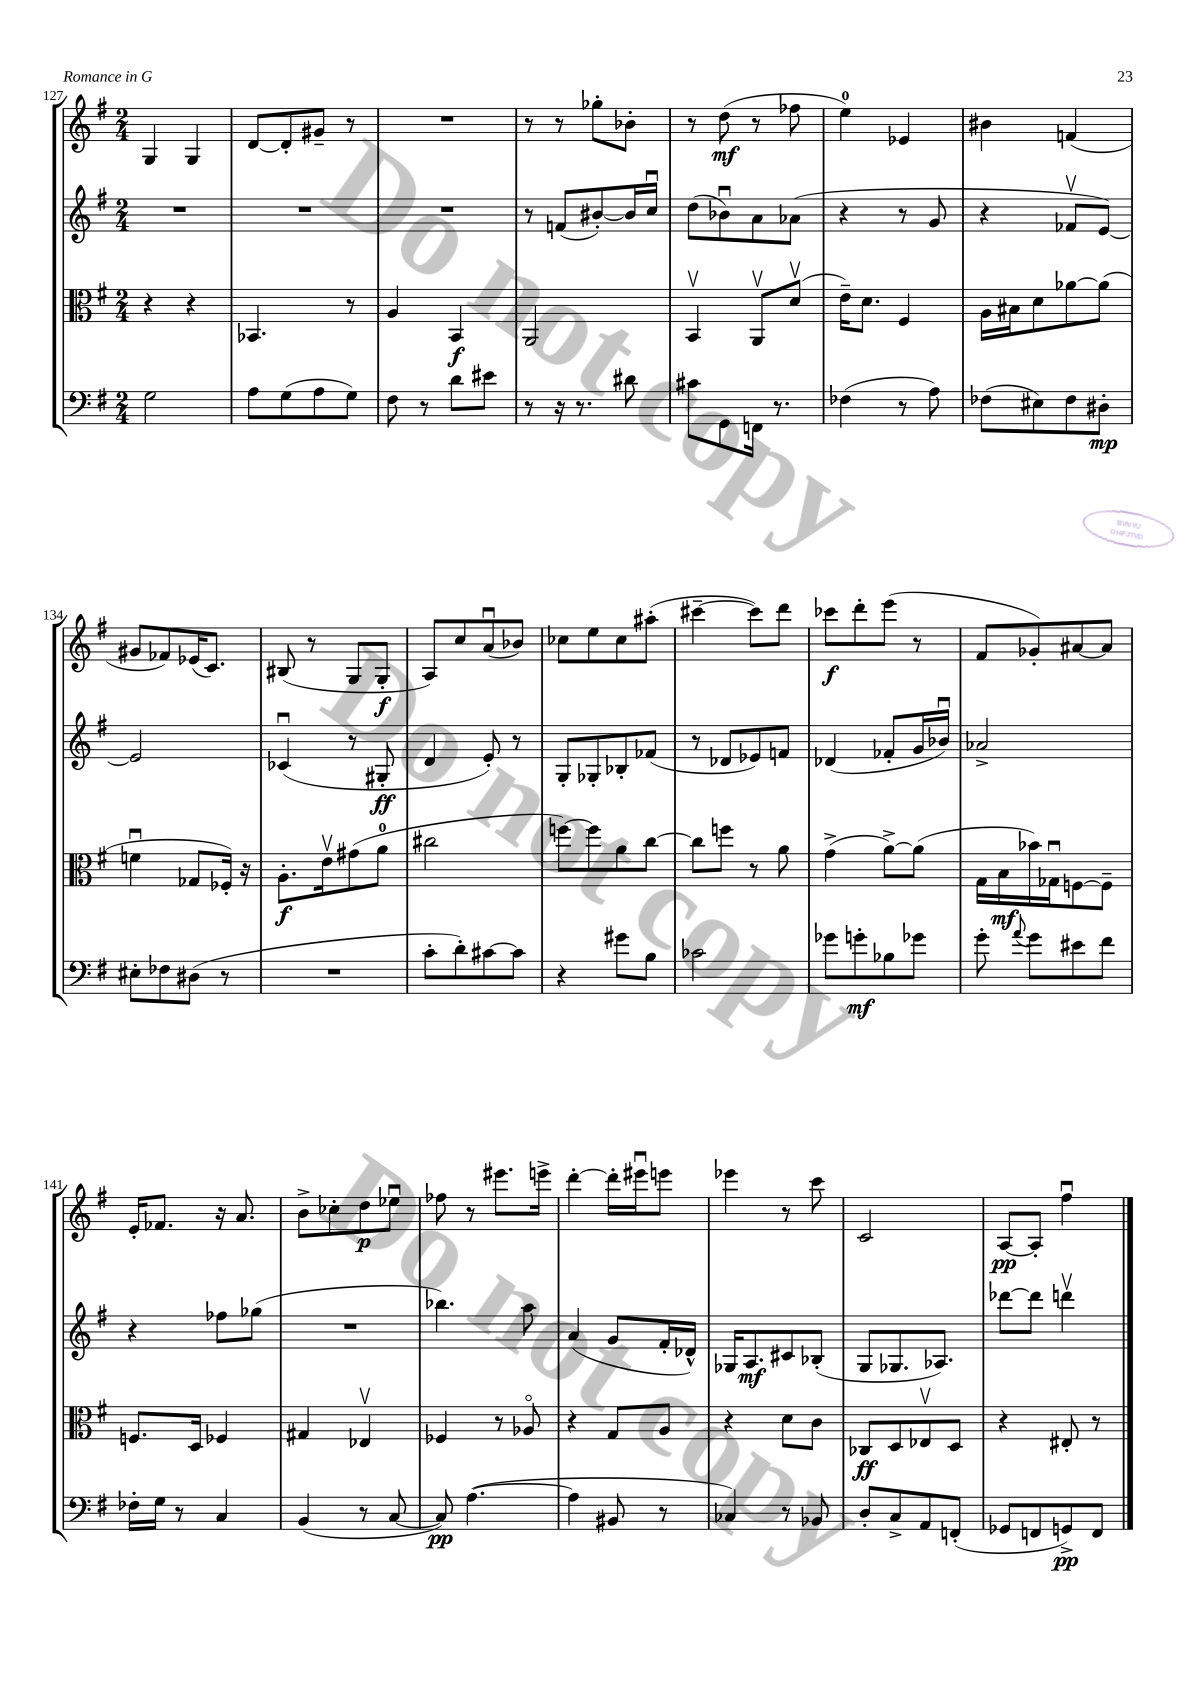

**kern	**dynam	**kern	**dynam	**kern	**dynam	**kern	**dynam
*part4	*part4	*part3	*part3	*part2	*part2	*part1	*part1
*staff4	*staff4	*staff3	*staff3	*staff2	*staff2	*staff1	*staff1
*clefF4	*	*clefC3	*	*clefG2	*	*clefG2	*
*k[f#]	*	*k[f#]	*	*k[f#]	*	*k[f#]	*
*M2/4	*	*M2/4	*	*M2/4	*	*M2/4	*
=127	=127	=127	=127	=127	=127	=127	=127
2G\	.	4r	.	2r	.	4G/	.
.	.	4r	.	.	.	4G/	.
=128	=128	=128	=128	=128	=128	=128	=128
8A\L	.	4.BB-X/	.	2r	.	[8d/L	.
(8G\	.	.	.	.	.	8d'/]	.
8A\	.	.	.	.	.	8g#X~/J	.
8G\J)	.	8r	.	.	.	8r	.
=129	=129	=129	=129	=129	=129	=129	=129
8F#\	.	4A/	.	2r	.	2r	.
8r	.	.	.	.	.	.	.
8d\L	.	4BB/	f	.	.	.	.
8e#X\J	.	.	.	.	.	.	.
=130	=130	=130	=130	=130	=130	=130	=130
8r	.	2AA/	.	8r	.	8r	.
16r	.	.	.	(8fn/L	.	8r	.
8.r	.	.	.	.	.	.	.
.	.	.	.	[8b#X'/)	.	8gg-X'\L	.
8d#X\	.	.	.	16b#/L]	.	8b-X'\J	.
.	.	.	.	16ccu/JJ	.	.	.
=131	=131	=131	=131	=131	=131	=131	=131
8c#X\L	.	4BBv/	.	(8dd\L	.	8r	.
8GG\	.	.	.	8b-Xu\)	.	(8dd\	mf
16FFn\Jk	.	8AAv/L	.	8a\	.	8r	.
8.r	.	.	.	.	.	.	.
.	.	(8dv/J	.	(8a-X\J	.	8ff-X\	.
=132	=132	=132	=132	=132	=132	=132	=132
(4F-X\	.	16e~\KL)	.	4r	.	4ee\)	.
.	.	8.d\J	.	.	.	.	.
8r	.	4F#/	.	8r	.	4e-X/	.
8A\)	.	.	.	8g/	.	.	.
=133	=133	=133	=133	=133	=133	=133	=133
(8F-X\L	.	16A\LL	.	4r	.	4b#X\	.
.	.	16B#X\J	.	.	.	.	.
8E#X\)	.	8d\	.	.	.	.	.
8F-\	.	[8a-X\	.	8f-Xv/L	.	(4fn/	.
8D#X'\J	mp	(8a-\J]	.	[8e/J)	.	.	.
!!LO:LB:g=z
=134	=134	=134	=134	=134	=134	=134	=134
8E#X'\L	.	4fnu\	.	2e/]	.	8g#X/L	.
8F-X\	.	.	.	.	.	8f-X/)	.
(8D#X\J	.	8G-X/L	.	.	.	(16e-X/K	.
.	.	.	.	.	.	8.c/J)	.
8r	.	16F-X'/Jk)	.	.	.	.	.
.	.	16r	.	.	.	.	.
=135	=135	=135	=135	=135	=135	=135	=135
2r	.	8.A'\L	f	(4c-Xu/	.	(8B#X/	.
.	.	.	.	.	.	8r	.
.	.	16ev\k	.	.	.	.	.
.	.	(8g#X\	.	8r	.	8G/L	.
.	.	8a\J	.	8G#X'/	ff	8G'/J	f
=136	=136	=136	=136	=136	=136	=136	=136
8c'\L	.	2cc#X\	.	4d/	.	8A/L)	.
8d'\)	.	.	.	.	.	8cc/	.
[8c#X\	.	.	.	8e'/)	.	(8au/	.
8c#\J]	.	.	.	8r	.	8b-X/J)	.
=137	=137	=137	=137	=137	=137	=137	=137
4r	.	[8ffn\L)	.	8G'/L	.	8cc-X\L	.
.	.	8ff\]	.	8G-X'/	.	8ee\	.
8g#X\L	.	8a\	.	8B-X'/	.	8cc-\	.
8B\J	.	[8cc\J	.	(8f-X/J	.	(8aa#X'\J	.
=138	=138	=138	=138	=138	=138	=138	=138
2c-X\	.	8cc\L]	.	8r	.	[4ccc#X~\	.
.	.	8ffn\J	.	8d-X/L	.	.	.
.	.	8r	.	8e-X/)	.	8ccc#\L])	.
.	.	8a\	.	8fn/J	.	8ddd\J	.
=139	=139	=139	=139	=139	=139	=139	=139
8g-X\L	.	(4g^\	.	(4d-X/	.	8ccc-X\L	f
8gn'\	mf	.	.	.	.	8ddd'\	.
8B-X\	.	[8a^\L)	.	8f-X'/L	.	(8eee\J	.
8g-X\J	.	(8a\J]	.	16g/L	.	8r	.
.	.	.	.	16b-Xu/JJ)	.	.	.
=140	=140	=140	=140	=140	=140	=140	=140
8g'\	.	16G\LL	.	2a-X^/	.	8f#/L	.
.	.	16B\	mf	.	.	.	.
8qqa/	.	.	.	.	.	.	.
8g\L	.	16b-X\)	.	.	.	8g-X'/)	.
.	.	16G-Xu\J	.	.	.	.	.
8e#X\	.	[8Fn\	.	.	.	[8a#X/	.
8f#\J	.	8F~\J]	.	.	.	8a#/J]	.
!!LO:LB:g=z
=141	=141	=141	=141	=141	=141	=141	=141
16F-X'\LL	.	8.Fn/L	.	4r	.	16e'/KL	.
16G\JJ	.	.	.	.	.	8.f-X/J	.
8r	.	.	.	.	.	.	.
.	.	16D/Jk	.	.	.	.	.
4C/	.	4F-X/	.	8ff-X\L	.	16r	.
.	.	.	.	.	.	8.a/	.
.	.	.	.	(8gg-X\J	.	.	.
=142	=142	=142	=142	=142	=142	=142	=142
(4BB/	.	4G#X/	.	2r	.	8b^\L	.
.	.	.	.	.	.	8cc-X'\	.
8r	.	4E-Xv/	.	.	.	8dd\	p
[8C/	.	.	.	.	.	8ee-Xu\J	.
=143	=143	=143	=143	=143	=143	=143	=143
8C/])	pp	4F-X/	.	4.bb-X\)	.	8ff-X\	.
([4.A\	.	.	.	.	.	8r	.
.	.	8r	.	.	.	8.eee#X\L	.
.	.	8A-X/	.	8aa\	.	.	.
.	.	.	.	.	.	16eeen^\Jk	.
=144	=144	=144	=144	=144	=144	=144	=144
4A\]	.	4r	.	(4a/	.	[4ddd'\	.
8BB#X/	.	8G/L	.	8g/L	.	16ddd'\LL]	.
.	.	.	.	.	.	16eee#Xu\J	.
8r	.	8A/J	.	16f#'/L	.	8eeen\J	.
.	.	.	.	16d-X^^/JJ)	.	.	.
=145	=145	=145	=145	=145	=145	=145	=145
4C-X/)	.	4r	.	16G-X/KL	.	4eee-X\	.
.	.	.	.	8.A/	mf	.	.
8r	.	8d\L	.	8c#X/	.	8r	.
8BB-X/	.	8c\J	.	(8B-X'/J	.	8ccc\	.
=146	=146	=146	=146	=146	=146	=146	=146
8D'/L	.	8C-X/L	ff	8G/L	.	2c/	.
8C^/	.	8D/	.	8.G-X/	.	.	.
8AA/	.	8E-Xv/	.	.	.	.	.
.	.	.	.	8.A-X/J)	.	.	.
(8FFn'/J	.	8D/J	.	.	.	.	.
=147	=147	=147	=147	=147	=147	=147	=147
8GG-X/L	.	4r	.	[8ddd-X\L	.	[8A/L	pp
8FFn/	.	.	.	8ddd-\J]	.	8A'/J]	.
8GGn^/)	pp	8E#X'/	.	4dddnv\	.	4ff#u\	.
8FF/J	.	8r	.	.	.	.	.
==	==	==	==	==	==	==	==
*-	*-	*-	*-	*-	*-	*-	*-
